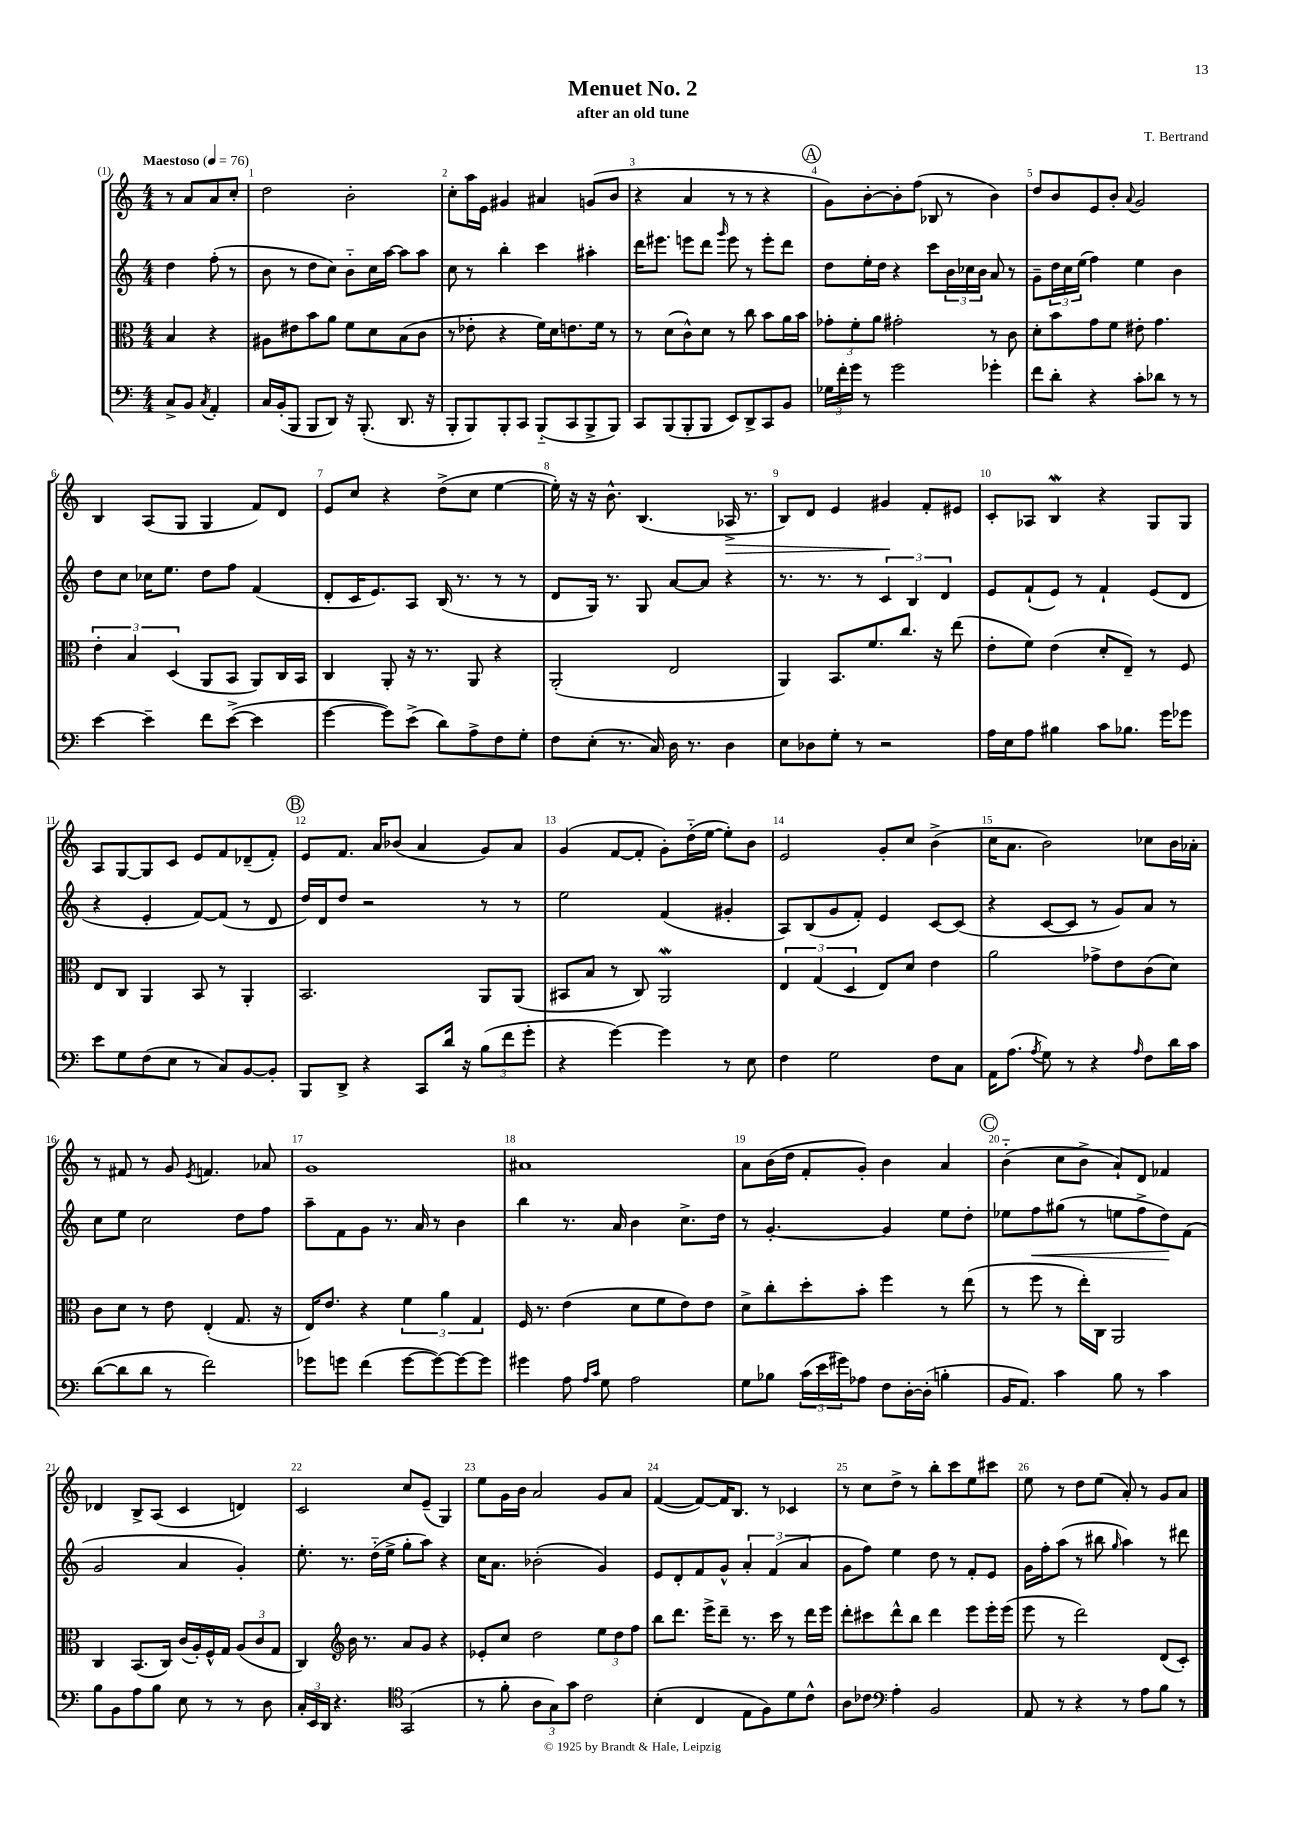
\header { title = "Menuet No. 2" composer = "T. Bertrand" subtitle = "after an old tune" }
<<
\new StaffGroup <<
\new Staff = "s0" {
    \clef treble \key c \major \numericTimeSignature \time 4/4 \partial 2 \tempo "Maestoso" 4 = 76
    r8 a'8 a'8 c''8-. |
    d''2 b'2-. |
    c''8-. a''16 e'16 gis'4 ais'4 g'8( b'8 |
    r4 a'4 r8 r8 r4 |
    \mark \markup { \circle "A" } g'8) b'8~-. b'8-. f''8( bes8 r8 b'4) |
    d''8 b'8 e'8 b'8-. \appoggiatura { a'8 } g'2 |
    b4 a8( g8 g4 f'8) d'8 |
    e'8 c''8 r4 d''8->( c''8 e''4~ |
    e''16-.) r16 r16 b'8.-^ b4.( aes16->\> r8. |
    b8) d'8 e'4 gis'4\! f'8-. eis'8 |
    c'8-. aes8 b4\mordent r4 g8 g8 |
    a8 g8~ g8 c'8 e'8 f'8 des'8--( f'8-.) |
    \mark \markup { \circle "B" } e'8 f'8. a'16 bes'8( a'4 g'8) a'8 |
    g'4( f'8~ f'8-. g'8-.) d''16-_( e''16~ e''8-.) b'8 |
    e'2 g'8-. c''8 b'4->( |
    c''16 a'8. b'2) ces''8 b'16 aes'16-. |
    r8 fis'8 r8 g'8 \acciaccatura { e'8 } f'4. aes'8 |
    g'1 |
    ais'1 |
    a'8 b'16( d''16 f'8-. g'8-.) b'4 a'4 |
    \mark \markup { \circle "C" } b'4-_( c''8 b'8-> a'8-!) d'8 fes'4 |
    des'4 b8-> a8( c'4 d'4) |
    c'2 c''8 e'8--( g4) |
    e''8 g'16 b'16 a'2 g'8 a'8 |
    f'4~( f'8~) f'16 b8. r8 ces'4 |
    r8 c''8 d''8-> r8 b''8-. c'''8 e''8 cis'''8 |
    e''8 r8 d''8 e''8( a'8-.) r8 g'8 a'8 \bar "|." |
}
\new Staff = "s1" {
    \clef treble \key c \major \numericTimeSignature \time 4/4 \partial 2
    d''4 f''8-.( r8 |
    b'8 r8 d''8 c''8) b'8-_ c''16 a''16~ a''8 a''8 |
    c''8 r8 b''4-. c'''4 ais''4-. |
    d'''16 eis'''8. e'''8 d'''8 \grace { g'''16 } e'''8 r8 e'''8-. d'''8 |
    \mark \markup { \circle "A" } d''8 e''16-. d''16 r4 c'''8 \tuplet 3/2 { b'16 ces''16 b'16 } a'8 r8 |
    g'8-- \tuplet 3/2 { d''16 c''16 e''16( } f''4) e''4 b'4 |
    d''8 c''8 ces''16 e''8. d''8 f''8 f'4( |
    d'8-. c'16 e'8.) a8 b16( r8. r8 r8 |
    d'8 g16) r8. g8 a'8~ a'8 r4 |
    r8. r8. r8 \tuplet 3/2 { c'4 b4 d'4 } |
    e'8 f'8-!( e'8) r8 f'4-! e'8( d'8 |
    r4 e'4-. f'8~) f'8( r8 d'8 |
    \mark \markup { \circle "B" } d''16) d'16 d''8 r2 r8 r8 |
    e''2 f'4( gis'4-. |
    a8) b8( g'8 f'8-.) e'4 c'8~ c'8( |
    r4 c'8~ c'8 r8 g'8) a'8 r8 |
    c''8 e''8 c''2 d''8 f''8 |
    a''8-- f'8 g'8 r8. a'16 r8 b'4 |
    b''4 r8. a'16 b'4 c''8.-> d''16 |
    r8 g'4.~-. g'4 e''8 d''8-. |
    \mark \markup { \circle "C" } ees''8 f''8\< gis''8( r8 e''8 f''8-> d''8\!) f'8( |
    g'2 a'4 g'4-.) |
    e''8.-. r8. d''16-_( e''16-> g''8-. a''8) r4 |
    c''16 a'8. bes'2-.( g'4) |
    e'8 d'8-. f'8 g'8-^ \tuplet 3/2 { a'4-. f'4( a'4 } |
    g'8 f''8) e''4 d''8 r8 f'8-. e'8 |
    g'16 f''16-. a''8( r8 bis''8 \grace { g''16 } a''4) r8 dis'''8 \bar "|." |
}
\new Staff = "s2" {
    \clef alto \key c \major \numericTimeSignature \time 4/4 \partial 2
    b4 r4 |
    ais8 eis'8 b'8 a'8 f'8 d'8 b8( c'8 |
    r8 ees'8-. r4 f'16) d'16 e'8. f'16 r8 |
    r8 d'8( c'8-^) d'8 r8 c''8 b'8 a'16 b'16 |
    \mark \markup { \circle "A" } \tuplet 3/2 { ges'8-. f'8-. a'8 } gis'2-. r8 c'8 |
    d'8-. b'8 g'8 f'8 eis'8-. g'4. |
    \tuplet 3/2 { e'4-. b4 d4( } a,8 b,8 a,8) c16 b,16 |
    c4 a,8-. r16 r8. a,8 r4 |
    a,2-.( e2 |
    a,4) b,8. f'8. c''8. r16 e''8( |
    e'8-. f'8) e'4( d'8-. e8--) r8 f8 |
    e8 c8 a,4 b,8 r8 a,4-. |
    \mark \markup { \circle "B" } b,2. a,8 a,8( |
    bis,8 b8 r8 c8) a,2\mordent |
    \tuplet 3/2 { e4 g4( d4 } e8) d'8 e'4 |
    a'2 ges'8-> e'8 c'8( d'8) |
    c'8 d'8 r8 e'8 e4-.( g8. r16 |
    e16) e'8. r4 \tuplet 3/2 { f'4 a'4 g4 } |
    f16 r8. e'4( d'8 f'8 e'8) e'8 |
    d'8-> c''8-. d''8-. b'8-. f''4 r8 e''8( |
    \mark \markup { \circle "C" } r8 f''8 r8 e''16-.) c16 a,2 |
    c4 b,8.( c16) c'16( a16-.) f16-^ g16 \tuplet 3/2 { a8( c'8 g8 } |
    c4) \clef treble b'16 r8. a'8 g'8 r4 |
    ees'8-. c''8 d''2 \tuplet 3/2 { e''8 d''8 f''8 } |
    b''8 d'''8. e'''16-> d'''8-- r8. c'''16 r8 d'''16 e'''16 |
    d'''8-. cis'''8 d'''8-^ b''8 d'''4 e'''8 e'''16-. e'''16( |
    e'''8 r8 d'''2) d'8( c'8-.) \bar "|." |
}
\new Staff = "s3" {
    \clef bass \key c \major \numericTimeSignature \time 4/4 \partial 2
    c8-> b,8 \acciaccatura { c8 } a,4-. |
    c16 b,16-.( b,,8 b,,8 d,8) r16 b,,8.-.( d,8. r16 |
    b,,8-. b,,8) b,,8-. c,8 b,,8-_( c,8 b,,8-> b,,8) |
    c,8 b,,8( b,,8-. b,,8 e,8) d,8-> c,8 b,8 |
    \mark \markup { \circle "A" } \tuplet 3/2 { ges16 f'16-. g'16 } r8 g'2 ges'4-. |
    f'8 d'8-. r4 c'8-. des'8 r8 r8 |
    e'4~ e'4-- f'8 e'8~->( e'4 |
    g'4~ g'8) e'8->( d'8) a8-> f8 g8-. |
    f8 e8-.( r8. c16) d16 r8. d4 |
    e8 des8 g8-. r8 r2 |
    a16 e16 a8 bis4 c'8 bes8. g'16 ges'8 |
    e'8 g8 f8( e8 r8 c8) b,8~ b,8-. |
    \mark \markup { \circle "B" } b,,8 d,8-> r4 c,8 d'16 r16 \tuplet 3/2 { b8( f'8 g'8-. } |
    r4 g'4~) g'4 r8 e8 |
    f4 g2 f8 c8 |
    a,16 a8.( \acciaccatura { a8 } g8) r8 r4 \grace { a16 } f8 d'16 c'16 |
    d'8~( d'8 d'8 r8 f'2) |
    ges'8 g'8 f'4( g'8~ g'8~) g'8~ g'8 |
    gis'4 a8 \grace { a16 c'16 } g8 a2 |
    g8 bes8 \tuplet 3/2 { c'16( e'16 gis'16) } aes8 f8 d16~-. d16-.( b4-. |
    \mark \markup { \circle "C" } b,16 a,8.) c'4 b8 r8 c'4 |
    b8 b,8 a8 b8 e8 r8 r8 d8 |
    \tuplet 3/2 { c16-. e,16 d,16 } r4. \clef tenor g,2( |
    r8 f'8-. \tuplet 3/2 { a8 g8) g'8 } c'2 |
    b4-.( c4 e8 f8) d'8 c'8-^ |
    a8 ces'8 \clef bass a4-. b,2 |
    a,8 r8 r4 r8 a8 b8 r8 \bar "|." |
}
>>
>>
\layout { \context { \Score \override BarNumber.break-visibility = ##(#f #t #t) barNumberVisibility = #all-bar-numbers-visible } }
